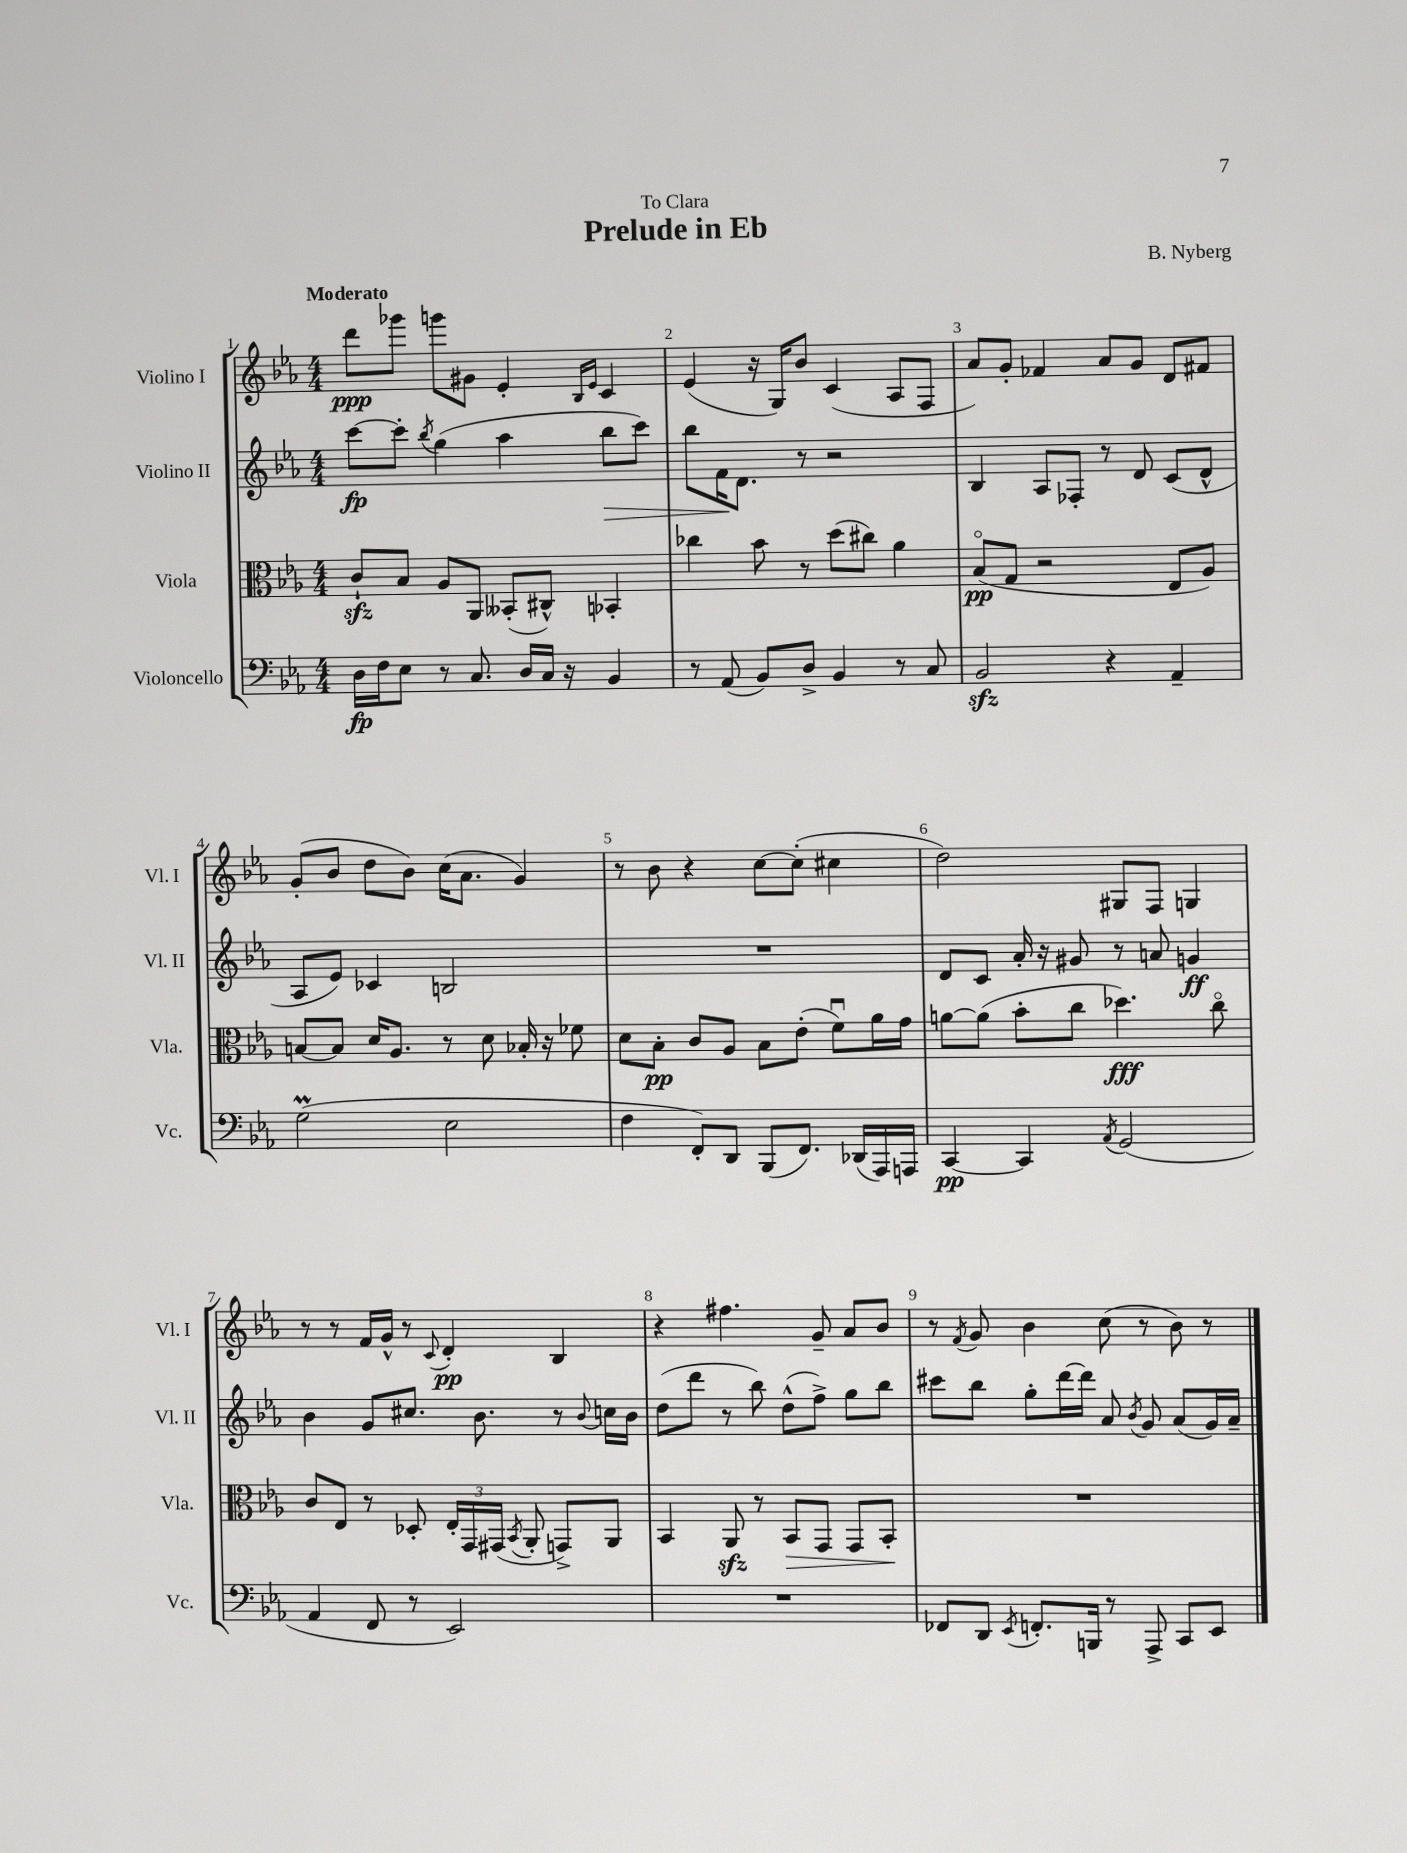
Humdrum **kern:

**kern	**kern	**kern	**kern
*staff4	*staff3	*staff2	*staff1
*clefF4	*clefC3	*clefG2	*clefG2
*k[b-e-a-]	*k[b-e-a-]	*k[b-e-a-]	*k[b-e-a-]
*M4/4	*M4/4	*M4/4	*M4/4
16D	8c`	[8ccc	8ddd
16F	.	.	.
8E-	8B-	8ccc']	8ggg-
.	.	8qbb-	.
8r	8A-	(4gg	8ggg
8.C	8AA-	.	8g#
.	(8BB--'	4aa-	4e-'
16D	.	.	.
16C	8C#^^)	.	.
16r	.	.	.
.	.	.	16qqB-
.	.	.	16qqe-
4BB-	4BB-'	8bb-	4c
.	.	8ccc)	.
=	=	=	=
8r	4cc-	8bb-	(4e-
(8AA-	.	16f	.
.	.	8.d	.
8BB-)	8b-	.	16r
.	.	.	16G)
8D^	8r	8r	8b-
4BB-	(8dd	2r	(4c
.	8cc#)	.	.
8r	4a-	.	8A-
8C	.	.	8F
=	=	=	=
2BB-	(8B-o	4B-	8a-)
.	8G	.	8g'
.	2r	8A-	4f-
.	.	8F-'	.
4r	.	8r	8a-
.	.	8d	8g
4AA-~	8E-	(8c	8d
.	8A-)	8d^^	8f#
=	=	=	=
(2G	[8B	8A-	(8g'
.	8B]	8e-)	8b-
.	16d	4c-	8dd
.	8.A-	.	.
.	.	.	8b-)
2E-	8r	2B	(16cc
.	.	.	8.a-
.	8d	.	.
.	16B-'	.	4g)
.	16r	.	.
.	8f-	.	.
=	=	=	=
4F	8d	1r	8r
.	8B-'	.	8b-
8FF')	8c	.	4r
8DD	8A-	.	.
(8BBB-	8B-	.	[8cc
8.FF)	(8e-'	.	(8cc']
.	8fu)	.	4cc#
(16DD-	.	.	.
16AAA-)	16a-	.	.
16AAA	16g	.	.
=	=	=	=
[4CC	[8a	8d	2dd)
.	(8a]	8c	.
4CC]	8b-'	16a-'	.
.	.	16r	.
.	8cc	8g#	.
8qAA-	.	.	.
(2GG	4.dd-)	8r	8G#
.	.	8a	8F
.	.	4g	4G
.	8cco	.	.
=	=	=	=
4AA-	8c	4b-	8r
.	8E-	.	8r
8FF	8r	8g	16f
.	.	.	16g^^
8r	8D-'	8.cc#	8r
.	.	.	8qqc
2EE-)	24E-'	.	4d'
.	24GG	.	.
.	.	8.b-	.
.	(24GG#	.	.
.	8qBB-	.	.
.	8AA-'	.	.
.	8GG^)	8r	4B-
.	.	8qqb-	.
.	8AA-	16cc	.
.	.	16b-	.
=	=	=	=
1r	4BB-	(8dd	4r
.	.	8ddd	.
.	8AA-	8r	4.ff#
.	8r	8bb-)	.
.	8BB-	(8dd^^	.
.	8GG	8ff^)	8g~
.	8GG	8gg	8a-
.	8BB-'	8bb-	8b-
=	=	=	=
8FF-	1r	8ccc#	8r
.	.	.	8qf
8DD	.	8bb-	8g
8qEE-	.	.	.
8.FF'	.	8gg'	4b-
.	.	[16ddd	.
16BBB	.	16ddd]	.
8r	.	8a-	(8cc
.	.	8qb-	.
8AAA-^	.	8g	8r
8CC	.	(8a-	8b-)
8EE-	.	16g)	8r
.	.	16a-~	.
==	==	==	==
*-	*-	*-	*-
